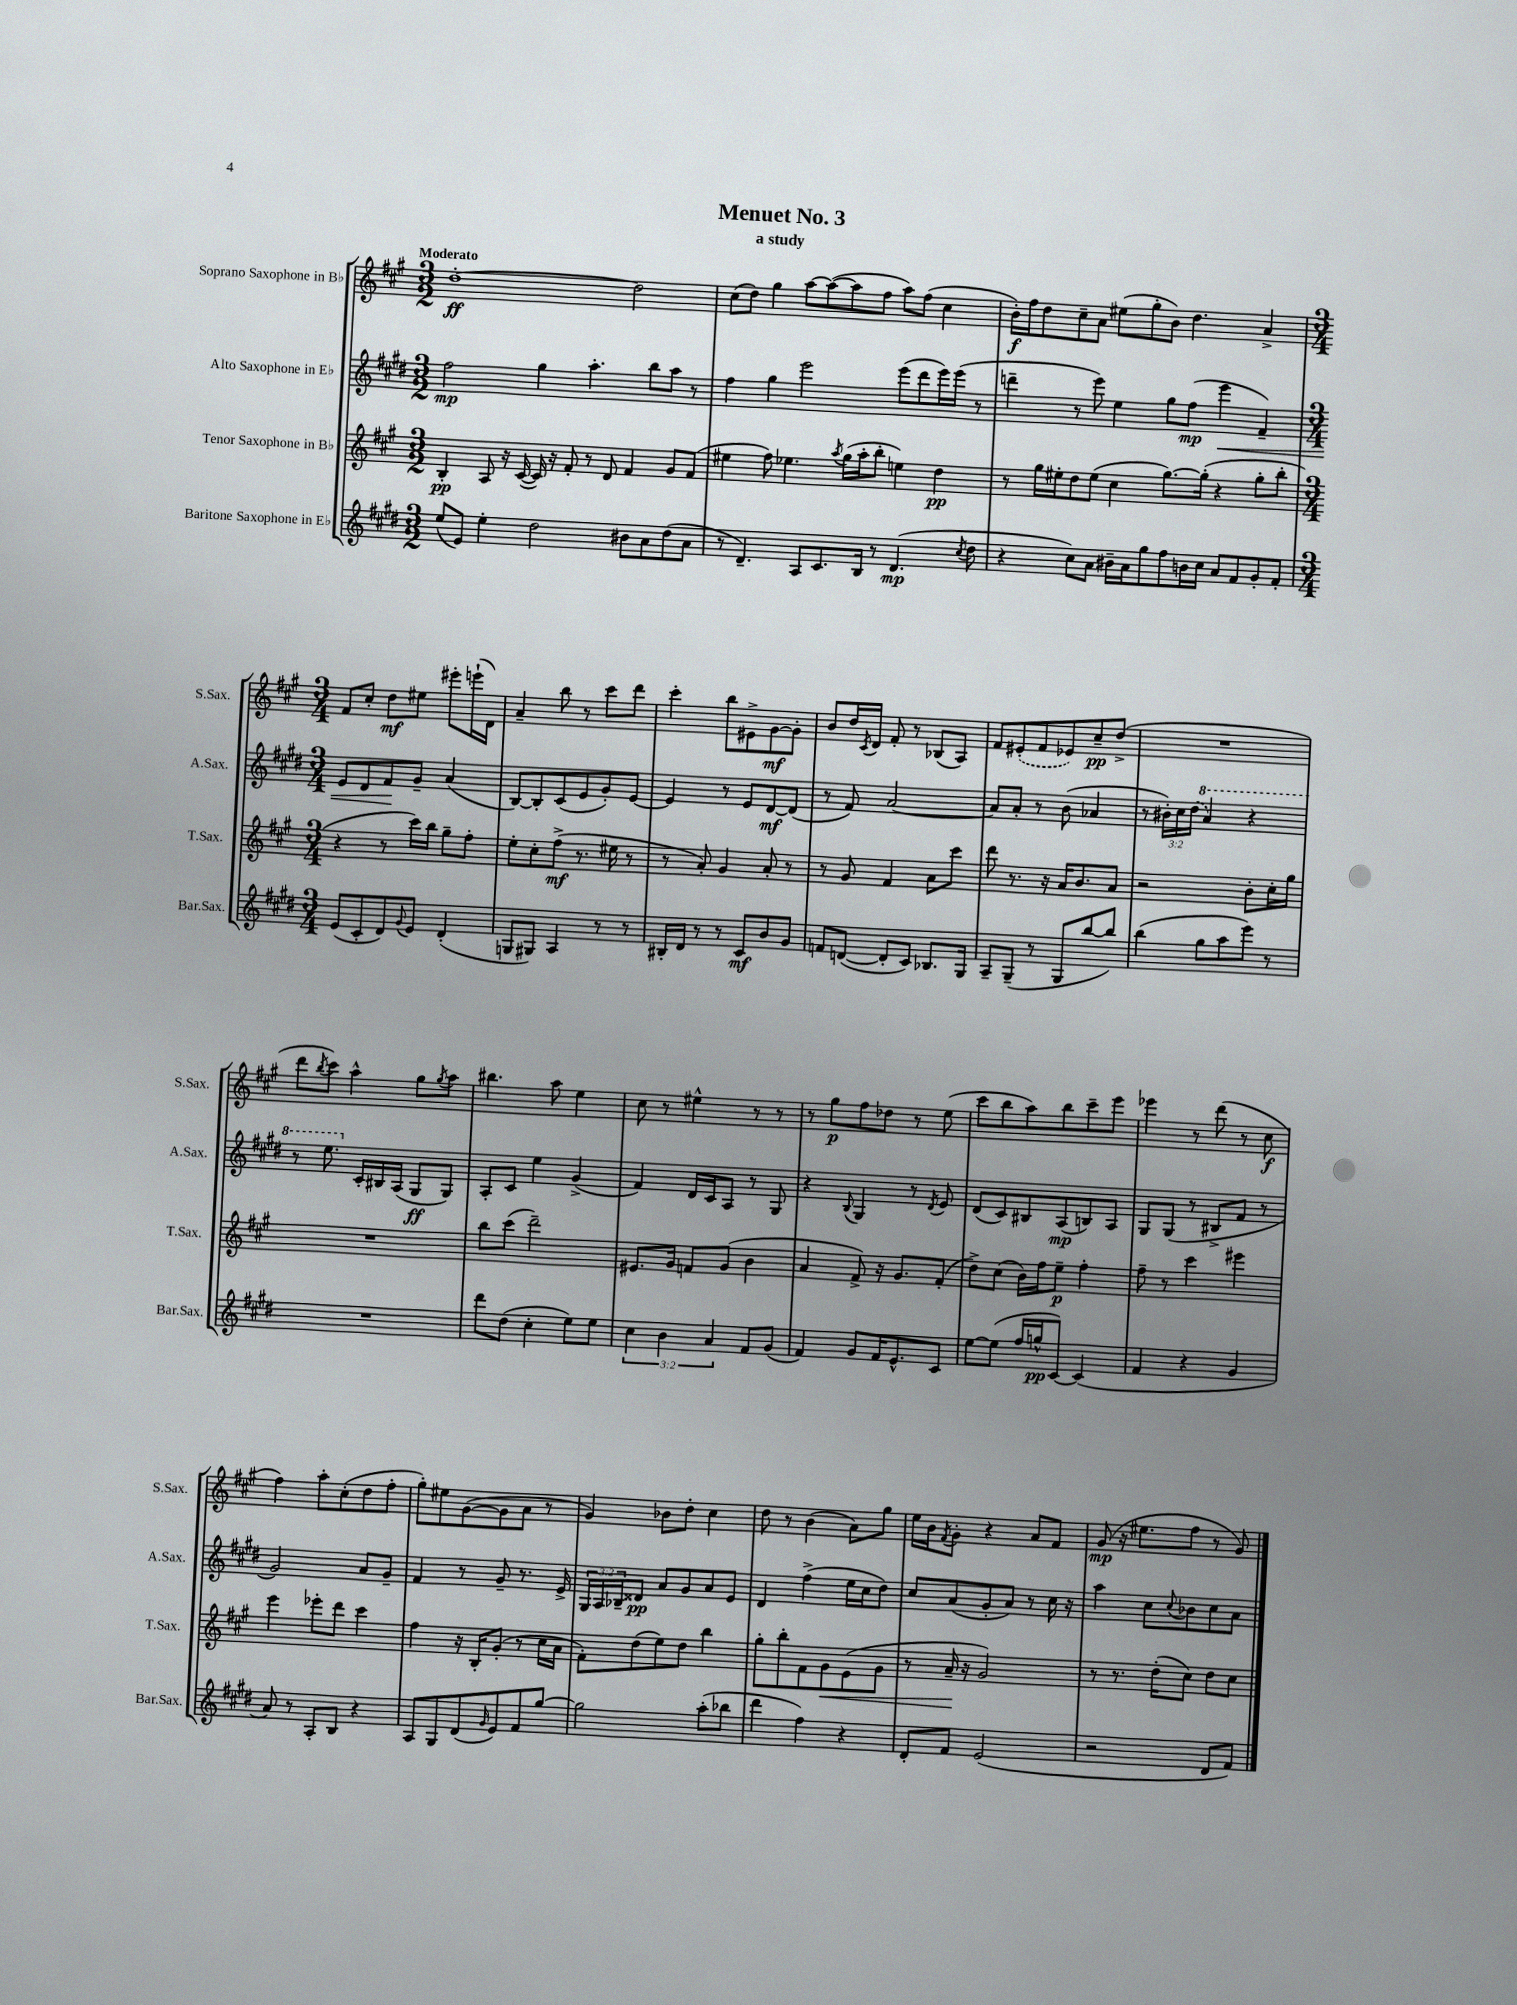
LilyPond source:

\header { title = "Menuet No. 3" subtitle = "a study" }
<<
\new StaffGroup <<
\new Staff = "s0" \with { instrumentName = "Soprano Saxophone in Bb" shortInstrumentName = "S.Sax." } {
    \clef treble \key a \major \numericTimeSignature \time 3/2 \tempo "Moderato"
    d''1~-.\ff d''2 |
    cis''8( d''8) gis''4 a''8~ a''8~( a''8 fis''8 a''8) fis''8( cis''4 |
    b'16-.\f) fis''16 d''8 cis''8-- a'8 eis''8( gis''8-. b'8) d''4. a'4-> |
    \numericTimeSignature \time 3/4 fis'8 cis''8-. d''8\mf eis''8 eis'''8-. e'''16-!( d'16) |
    a'4-- b''8 r8 cis'''8 d'''8 |
    cis'''4-. b''8 eis'8-> gis'8~\mf gis'8-. |
    b'8 d''16 \acciaccatura { cis'8 } d'16 fis'8-. r8 bes8( a8) |
    fis'8 \once \slurDashed eis'8-.( fis'8 ees'8) cis''8--\pp d''8->( |
    R2. |
    d'''8 \acciaccatura { b''8 } cis'''8) a''4-^ gis''8 \acciaccatura { gis''8 } a''8 |
    bis''4. a''8 e''4 |
    cis''8 r8 eis''4-^ r8 r8 |
    r8 gis''8\p fis''8 des''8 r8 e''8( |
    cis'''8 b''8 a''8) b''8 cis'''8-- e'''8 |
    ees'''4 r8 d'''8( r8 cis''8\f |
    fis''4) a''8-. cis''8-.( d''8 fis''8-. |
    gis''8-.) eis''8 gis'8~( gis'8 a'8 r8 |
    gis'4) bes'8 d''8-. cis''4 |
    d''8 r8 b'4( a'8) gis''8 |
    e''16 b'16 \acciaccatura { fis'8 } gis'8-. r4 a'8 fis'8 |
    gis'8\mp( r16 eis''8. fis''8 r8 gis'8) \bar "|." |
}
\new Staff = "s1" \with { instrumentName = "Alto Saxophone in Eb" shortInstrumentName = "A.Sax." } {
    \clef treble \key e \major \numericTimeSignature \time 3/2 \override Staff.TupletNumber.text = #tuplet-number::calc-fraction-text
    fis''2\mp gis''4 a''4.-. b''8 a''8 r8 |
    fis''4 gis''4 e'''2 e'''8( dis'''8 e'''16) e'''16( r8 |
    d'''4-- r8 e'''8) e''4 gis''8 fis''8\mp( e'''4\< fis'4--) |
    \numericTimeSignature \time 3/4 e'8 dis'8 fis'8\! gis'8-- a'4( |
    b8~) b8-. cis'8( e'8 gis'8-.) e'8~ |
    e'4 r8 e'8 dis'8~\mf dis'8( |
    r8 fis'8) a'2~ |
    a'8 a'8-. r8 b'8( aes'4 |
    r8 \tuplet 3/2 { bis'16-.) cis''16 \once \slurDashed dis''16( } \ottava #1 a''4) r4 |
    r8 e'''8. \ottava #0 cis'16-. bis16 a16( gis8\ff gis8) |
    a8-. cis'8 e''4 gis'4->( |
    fis'4) dis'16 cis'16 a8 r8 gis8 |
    r4 \appoggiatura { b8 } gis4 r8 \acciaccatura { dis'8 } e'8 |
    dis'8( cis'8) bis8 a8\mp( b8) a8 |
    gis8 gis8( r8 bis8-> fis'8 r8 |
    gis'2) a'8 gis'8-- |
    fis'4 r8 gis'8-- r8. e'16-> |
    \tuplet 3/2 { gis16 a16 bes16-- } disis'8\pp a'8 gis'8 a'8 e'8 |
    dis'4 fis''4->( e''16 cis''16 dis''8) |
    cis''8 a'8( gis'8-. a'8) r8 cis''16 r16 |
    a''4 cis''8 \appoggiatura { cis''8 } bes'8 cis''8 a'8 \bar "|." |
}
\new Staff = "s2" \with { instrumentName = "Tenor Saxophone in Bb" shortInstrumentName = "T.Sax." } {
    \clef treble \key a \major \numericTimeSignature \time 3/2
    b4-.\pp a8 r16 cis'16~( cis'16) r16 fis'8-. r8 d'8 fis'4 gis'8 fis'8( |
    eis''4 fis''8) ees''4. \acciaccatura { a''8 } gis''16( a''16-. b''8-. e''4) d''4\pp |
    r8 gis''16 eis''16-. d''8 eis''8( cis''4 gis''8.~) gis''16-.( r4 gis''8-. b''8-. |
    \numericTimeSignature \time 3/4 r4 r8 cis'''16) b''16 gis''8-- fis''8-. |
    e''8-. cis''8-. fis''8->\mf( r8. eis''16 r8 |
    r8 a'8-.) gis'4 a'8-. r8 |
    r8 gis'8 fis'4 a'8 cis'''8 |
    d'''8 r8. r16 a'16 b'8. a'8 |
    r2 b'8-. cis''16-. gis''16 |
    R2. |
    b''8 cis'''8( d'''2--) |
    eis'8. gis'16 f'8 gis'8( b'4 |
    a'4 fis'8->) r16 gis'8. fis'8-.( |
    d''8->) cis''8( b'16) fis''16 e''8--\p fis''4-. |
    fis''8-- r8 cis'''4 eis'''4 |
    e'''4 ees'''8-. d'''8 cis'''4 |
    fis''4 r16 b16-. gis'8-.( r8 cis''16 a'16 |
    fis'8-.) d''8( e''8) d''8 b''4 |
    gis''8-. b''8-. fis'8 gis'8\< e'8( gis'8 |
    r8 a'16--\! r16 gis'2) |
    r8 r8. d''16-.( cis''8) d''8 cis''8 \bar "|." |
}
\new Staff = "s3" \with { instrumentName = "Baritone Saxophone in Eb" shortInstrumentName = "Bar.Sax." } {
    \clef treble \key e \major \numericTimeSignature \time 3/2 \override Staff.TupletNumber.text = #tuplet-number::calc-fraction-text
    e''8( e'8) e''4-. dis''2 bis'8 a'8 dis''8( a'8 |
    r8 dis'4.--) a8 cis'8. b16 r8 dis'4.\mp( \acciaccatura { cis''8 } dis''8 |
    r4 cis''8) a'8 bis'16-- a'16 gis''8 fis''8 b'16 cis''16 a'8 fis'8 gis'8-. fis'8-. |
    \numericTimeSignature \time 3/4 e'8( cis'8-. dis'8) \appoggiatura { gis'8 } e'8 dis'4-.( |
    g8 gis8) a4 r8 r8 |
    bis16-. dis'16 r8 r8 cis'8\mf b'8 gis'8 |
    f'8 d'8~( d'8-. cis'8) bes8. gis16 |
    a8-- gis8--( r8 gis8 b''8~ b''8) |
    b''4( gis''8 a''8 e'''8) r8 |
    R2. |
    dis'''8 dis''8( cis''4-. e''8) e''8 |
    \tuplet 3/2 { cis''4 b'4 a'4 } fis'8 gis'8( |
    fis'4) gis'8 fis'16 e'8.-^ cis'8 |
    e''8~ e''8( fis''16 g''16-^\pp cis'8~) cis'4( |
    fis'4 r4 gis'4 |
    a'8) r8 a8-. b8 r4 |
    a8 gis8 dis'8( \grace { gis'16 } e'8) fis'8 gis''8~ |
    gis''2 a''8-.( bes''8 |
    dis'''4 fis''4) r4 |
    dis'8-. fis'8 e'2( |
    r2 dis'8 fis'8) \bar "|." |
}
>>
>>
\layout { \context { \Score \remove "Bar_number_engraver" } }
